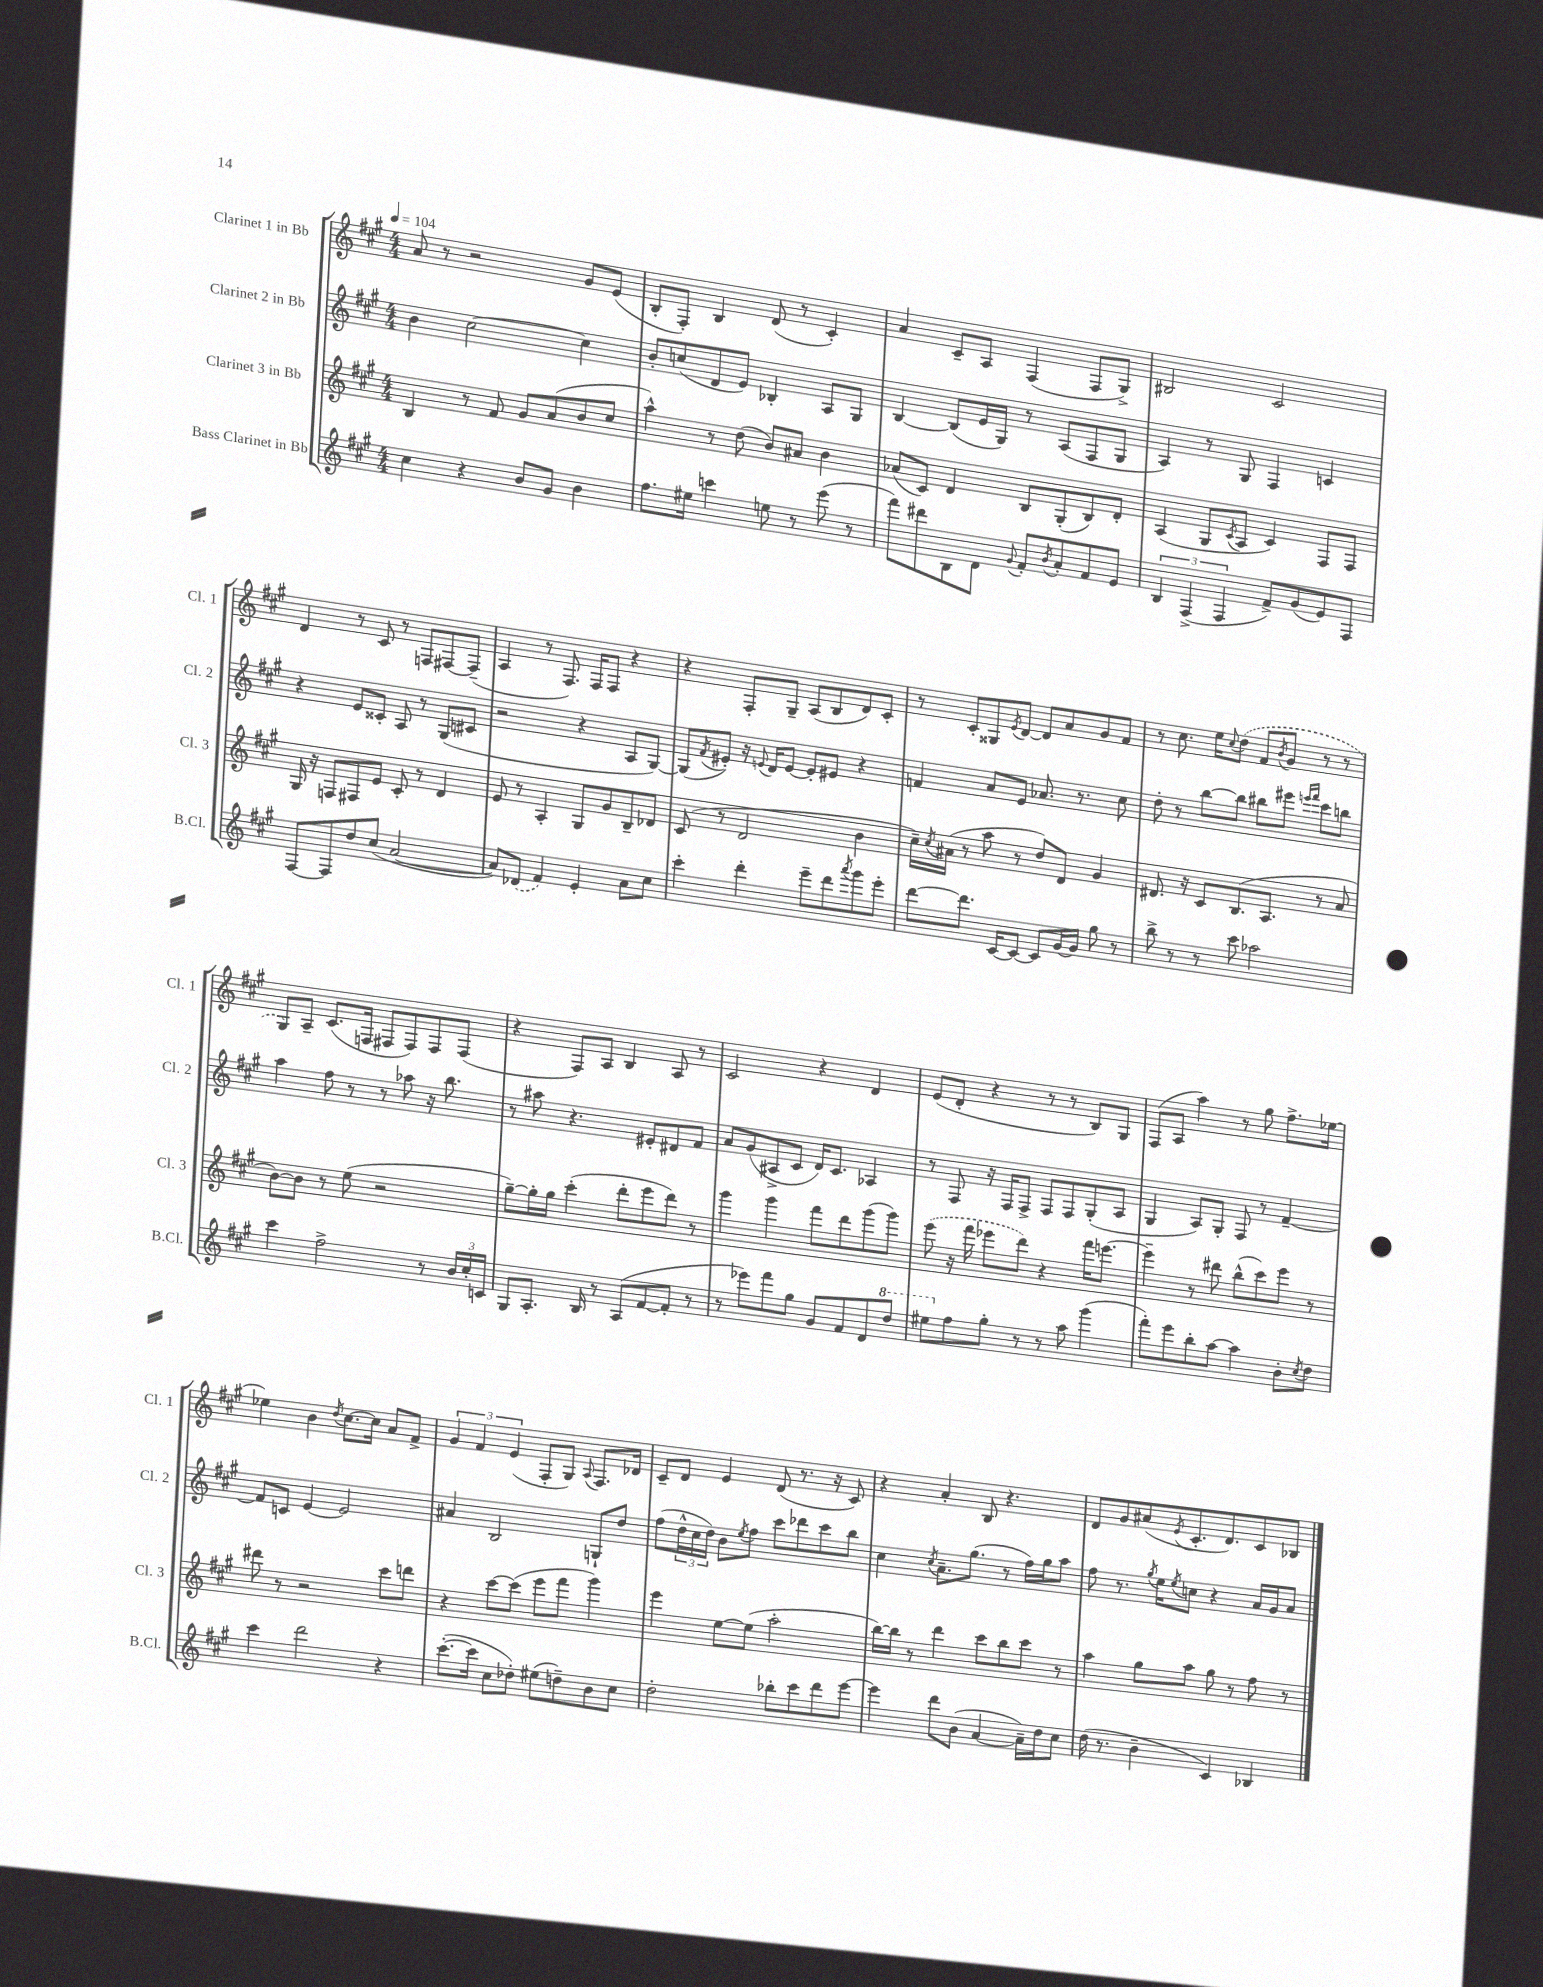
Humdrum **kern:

**kern	**kern	**kern	**kern
*staff4	*staff3	*staff2	*staff1
*clefG2	*clefG2	*clefG2	*clefG2
*k[f#c#g#]	*k[f#c#g#]	*k[f#c#g#]	*k[f#c#g#]
*M4/4	*M4/4	*M4/4	*M4/4
*MM104	*MM104	*MM104	*MM104
4cc#	4B	4b	8a
.	.	.	8r
4r	8r	[2cc#	2r
.	8f#	.	.
8b	8g#	.	.
8g#	(8a	.	.
4b	8b	4cc#]	8g#
.	8cc#	.	(8e
=	=	=	=
8.ff#	4aa^^)	8b'	8B'
.	.	(8cc	8F#')
16ee#	.	.	.
4ccc	8r	8d	4B
.	(8dd	8e)	.
8ee	8b)	4B-'	(8d
8r	8a#	.	8r
(8eee	4b	8A	4c#')
8r	.	8G#	.
=	=	=	=
8fff#)	(8a-	[4B	4a
8ddd#	8c#)	.	.
8B	4d	(8B]	8c#~
8d	.	16e	8A
.	.	16G#)	.
8qqg#	.	.	.
8f#'	8B	8r	(4F#
8qb	.	.	.
8a'	(8G#'	(8A	.
8f#	8B)	8F#	8F#
8e	8d'	8G#	8G#^)
=	=	=	=
6B	(4A	4A)	2B#
(6F#^	.	.	.
.	8G#	8r	.
6F#	.	.	.
.	8qc#	.	.
.	8A	8G#	.
8f#^)	4c#)	4F#	2c#
(8g#	.	.	.
8e)	8F#	4c	.
8F#	8F#	.	.
=	=	=	=
[8F#	16G#	4r	4d
.	16r	.	.
8F#]	8F	.	.
8dd	8F#	8e	8r
(8cc#	8e	8c##'	8c#
[2a	8c#'	8A	8r
.	8r	8r	8F
.	4d	(8G#	[8F#
.	.	8c#	(8F#~]
=	=	=	=
8a])	8e	2r	4A
(8d-	8r	.	.
4f#)	4A'	.	8r
.	.	.	8.F#)
4e'	8G#	4r	.
.	.	.	16F#
.	8g#	.	8F#
8a	8B~	8A	4r
8cc#	8d-	[8G#)	.
=	=	=	=
4ccc#'	(8c#	(8G#]	4r
.	.	8qf#	.
.	8r	8e#')	.
4ddd'	2d	16r	8F#'
.	.	8qqe	.
.	.	16d	.
.	.	[8e	8G#~
8eee~	.	8e']	(8A
8ddd	.	8e#	8B
8qaaa	.	.	.
8ggg#	4b	4r	8d)
8eee'	.	.	8c#'
=	=	=	=
[8ddd	16cc#~)	4f	8r
.	8qcc#	.	.
.	(16a#	.	.
8.ddd]	8r	.	8c#'
.	8aa	8a	8G##
[16c#	.	.	.
.	.	.	8qe
8c#_	8r	8e	[8d
8c#]	8dd)	8.a-	8d]
[16g#	8d	.	8a
16g#]	.	8.r	.
8gg#	4g#	.	8g#
8r	.	8cc#	8f#
=	=	=	=
8bb^	8.d#	8dd'	8r
8r	.	8r	8.cc#
.	16r	.	.
8r	8c#	[8bb	.
.	.	.	16ee
.	.	.	8qqcc#
8ccc#	(8.B	8bb]	(8dd
2aa-	.	8bb#	8f#
.	8.A	.	.
.	.	.	8qb
.	.	8eee#	8g#
.	.	16qqeee	.
.	.	16qqfff#	.
.	8r	8ccc#	8r
.	8a	8bb	8r
=	=	=	=
4ccc#	[8b)	4aa	8G#)
.	8b]	.	8A~
2ff#^	8r	8ff#	(8.c#
.	(8ee	8r	.
.	.	.	16F
.	2r	8r	8F#
.	.	8aa-	8F#)
8r	.	16r	8F#
.	.	8.bb	.
24b	.	.	(8F#
24cc#'	.	.	.
24c	.	.	.
=	=	=	=
8G#	[8gg#~)	8r	4r
8.A'	16gg#']	8aa#	.
.	16gg#	.	.
.	(4ccc#'	4.r	8F#)
16B	.	.	.
8r	.	.	8A
(8A	8ddd'	.	4B
[8f#	8eee	8e#'	.
8f#']	8ddd)	8d#	8A
8r	8r	8f#	8r
=	=	=	=
8r	4ggg#	8a	2c#
8eee-)	.	(8g#	.
8fff#	4ggg#	8A#^	.
8gg#	.	8c#	.
8g#	8fff#	16d)	4r
.	.	8.c#	.
8f#	8ddd	.	.
8d	(8ggg#	4A-	4d
8ddd	8ggg#)	.	.
=	=	=	=
8eee#	(8eee	8r	(8e
8ff#	16r	8F#	8d'
.	16fff#	.	.
8gg#'	8eee-	16r	4r
.	.	16F#	.
8r	8ddd)	8F#^	.
8r	4r	8F#	8r
8aa	.	8F#	8r
(4ggg#	16fff#	(8G#'	8B)
.	[8.eee	.	.
.	.	8A	8G#
=	=	=	=
8fff#')	4eee~]	4G#	(8F#
8eee	.	.	8A
8bb'	8r	8A)	4aa)
[8aa	8ddd#	8G#'	.
4aa]	(8bb^^	8F#	8r
.	8ccc#)	8r	8gg#
8b'	8eee	[4f#~	8.ff#^
8qcc#	.	.	.
8dd	8r	.	.
.	.	.	[16ee-
=	=	=	=
4ccc#	8ddd#	8f#]	4ee-]
.	8r	8c	.
2ddd	2r	[4e	4b
.	.	.	8qdd
.	.	2e]	[8.cc#
.	.	.	16cc#]
4r	8ccc#	.	8a
.	8ddd	.	8f#^
=	=	=	=
([8.ccc#'	4r	4a#	6g#
.	.	.	6f#
16ccc#]	.	.	.
8cc#	[8ccc#	2B	.
.	.	.	(6e
8dd-')	(8ccc#]	.	.
(8ee#	8eee	.	8F#'
8dd~)	8fff#	.	8G#)
.	.	.	8qqA
8b	4ggg#)	8G`	8.F#
8cc#	.	8dd	.
.	.	.	16d-
=	=	=	=
2dd'	4eee	(8ff#	8c#~
.	.	24dd^^	8d
.	.	24cc#	.
.	.	24dd)	.
.	[8ee	8b	4e
.	.	8qee	.
.	(8ee]	8ff#	.
8bb-'	2aa'	8ccc#	(8d
8ccc#	.	8ddd-	8.r
8ddd	.	8ccc#	.
.	.	.	16r
[8eee	.	8bb	8c#)
=	=	=	=
4eee]	[16bb)	4cc#	4r
.	16bb]	.	.
.	8r	.	.
.	.	8qcc#	.
8ddd	4ddd	8.a~	4a'
(8b	.	.	.
.	.	(8.gg#	.
[4a	8ccc#	.	8B
.	8bb	8r	4.r
16a~])	8ccc#	16ff#)	.
16dd	.	16gg#	.
8cc#	8r	8aa	.
=	=	=	=
(16dd	4aa	8ff#	8d
8.r	.	.	.
.	.	8.r	8g#
4b~	8gg#	.	(8a#
.	.	8qgg#	.
.	.	16ee	.
.	.	8qee	8qe
.	8aa	8cc	8.c#'
4c#)	8gg#	4r	.
.	.	.	8.d)
.	8r	.	.
4B-	8ff#	16a	8c#
.	.	16g#	.
.	8r	8a	8B-
==	==	==	==
*-	*-	*-	*-
